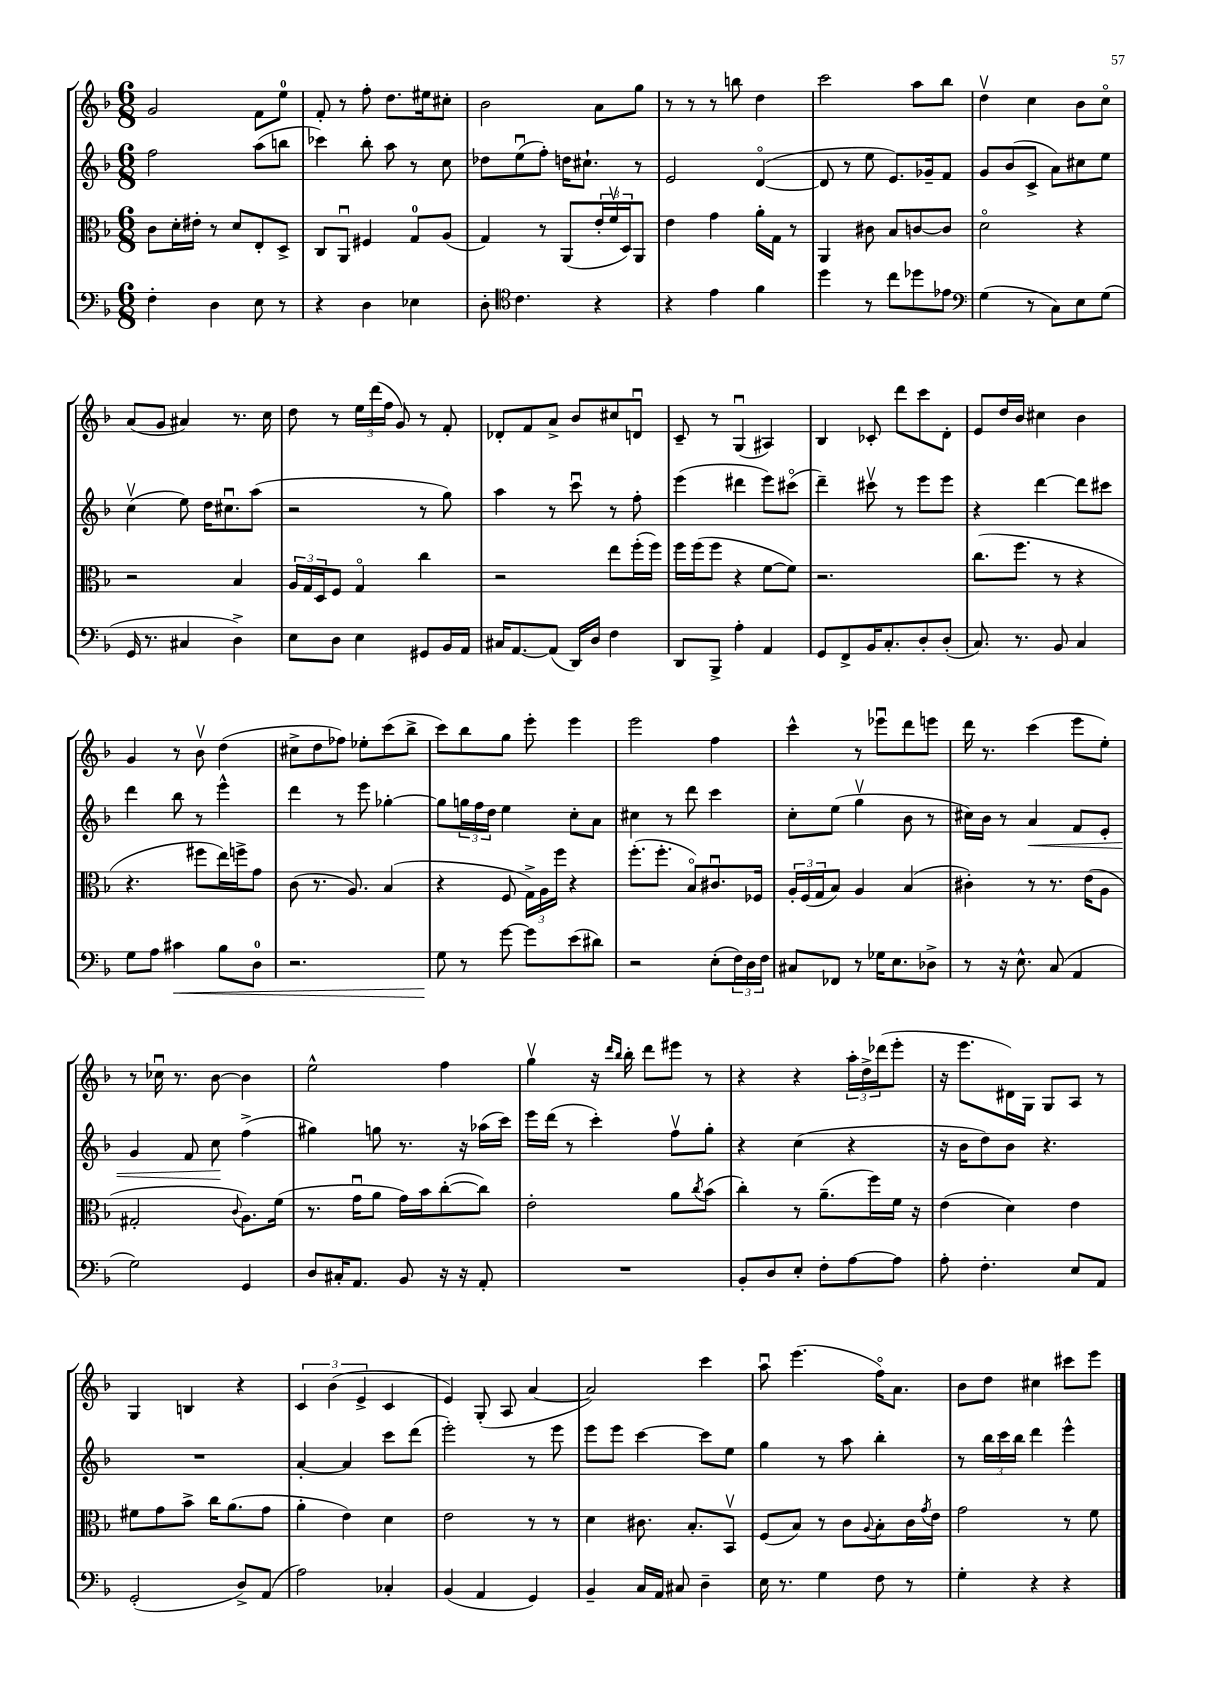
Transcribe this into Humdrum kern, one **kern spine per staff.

**kern	**dynam	**kern	**kern	**dynam	**kern
*part4	*part4	*part3	*part2	*part2	*part1
*staff4	*staff4	*staff3	*staff2	*staff2	*staff1
*clefF4	*	*clefC3	*clefG2	*	*clefG2
*k[b-]	*	*k[b-]	*k[b-]	*	*k[b-]
*M6/8	*	*M6/8	*M6/8	*	*M6/8
=21	=21	=21	=21	=21	=21
4F'\	.	8c\L	2ff\	.	2g/
.	.	16d'\L	.	.	.
.	.	16e#X'\JJ	.	.	.
4D\	.	8r	.	.	.
.	.	8d/L	.	.	.
8E\	.	8E'/	(8aa\L	.	8f\L
8r	.	8D^/J	8bbn\J	.	8ee\J
=22	=22	=22	=22	=22	=22
4r	.	8C/L	4ccc-X\)	.	8f'/
.	.	8AAu/J	.	.	8r
4D\	.	4F#X/	8bb-'\	.	8ff'\
.	.	.	8aa\	.	8.dd\L
4E-X\	.	8G/L	8r	.	.
.	.	.	.	.	16ee#X\k
.	.	(8A/J	8cc\	.	8cc#X'\J
=23	=23	=23	=23	=23	=23
8D'\	.	4G/)	8dd-X\L	.	2b-\
*clefC4	*	*	*	*	*
4.c\	.	.	(8eeu\	.	.
.	.	8r	8ff'\J)	.	.
.	.	(8AA/L	16ddn\KL	.	.
.	.	.	8.cc#X`\J	.	.
4r	.	24e'/L	.	.	8a\L
.	.	24fv/	.	.	.
.	.	24D/J)	.	.	.
.	.	8AA/J	8r	.	8gg\J
=24	=24	=24	=24	=24	=24
4r	.	4e\	2e/	.	8r
.	.	.	.	.	8r
4e\	.	4g\	.	.	8r
.	.	.	.	.	8bbn\
4f\	.	16a'\LL	([4d/	.	4dd\
.	.	16G\JJ	.	.	.
.	.	8r	.	.	.
=25	=25	=25	=25	=25	=25
4dd\	.	4AA/	8d/]	.	2ccc\
.	.	.	8r	.	.
8r	.	8c#X\	8ee\	.	.
8cc\L	.	8B-/L	8.e/L)	.	.
8dd-X\	.	[8cn/	.	.	8aa\L
.	.	.	16g-X~/k	.	.
8e-X\J	.	8c/J]	8f/J	.	8bb-\J
=26	=26	=26	=26	=26	=26
*clefF4	*	*	*	*	*
(4G\	.	2d\	8g/L	.	4ddv\
.	.	.	(8b-/	.	.
8r	.	.	8c^/J	.	4cc\
8C\L)	.	.	8a\L)	.	.
8E\	.	4r	8cc#X\	.	8b-\L
(8G\J	.	.	8ee\J	.	8cc\J
!!LO:LB:g=z
=27	=27	=27	=27	=27	=27
16GG/	.	2r	(4ccv\	.	(8a/L
8.r	.	.	.	.	.
.	.	.	.	.	8g/J
4C#X/	.	.	8ee\)	.	4a#X/)
.	.	.	16dd\KL	.	.
.	.	.	8.cc#Xu\	.	.
4D^\)	.	4B-/	.	.	8.r
.	.	.	(8aa\J	.	.
.	.	.	.	.	16cc\
=28	=28	=28	=28	=28	=28
8E\L	.	24A/LL	2r	.	8dd\
.	.	24G/	.	.	.
.	.	24D/J	.	.	.
8D\J	.	8F/J	.	.	8r
4E\	.	4G/	.	.	24ee\LL
.	.	.	.	.	(24ddd\
.	.	.	.	.	24ff\JJ
.	.	.	.	.	8g/)
8GG#X/L	.	4cc\	8r	.	8r
16BB-/L	.	.	8gg\)	.	8f'/
16AA/JJ	.	.	.	.	.
=29	=29	=29	=29	=29	=29
16C#X/KL	.	2r	4aa\	.	8d-X'/L
[8.AA/	.	.	.	.	.
.	.	.	.	.	8f/
(8AA/J]	.	.	8r	.	8a^/J
16DD/LL)	.	.	8cccu\	.	8b-/L
16D/JJ	.	.	.	.	.
4F\	.	8ee\L	8r	.	8cc#X/
.	.	(16ff'\L	8ff'\	.	8dnu/J
.	.	16ff\JJ)	.	.	.
=30	=30	=30	=30	=30	=30
8DD/L	.	16ff\LL	(4eee\	.	8c~/
.	.	(16ff\J	.	.	.
8BBB-^/J	.	8ff\J	.	.	8r
4A'\	.	4r	4ddd#X\	.	(4Gu/
4AA/	.	[8f\L	8eee\L)	.	4A#X/)
.	.	8f\J])	(8ccc#X\J	.	.
=31	=31	=31	=31	=31	=31
8GG/L	.	2.r	4ddd~\)	.	4B-/
8FF^/	.	.	.	.	.
16BB-/K	.	.	8ccc#Xv\	.	8c-X'/
8.C'/	.	.	.	.	.
.	.	.	8r	.	8ddd\L
8D'/	.	.	8eee\L	.	8ccc\
(8D'/J	.	.	8eee\J	.	8d'\J
=32	=32	=32	=32	=32	=32
8.C/)	.	(8.cc\L	4r	.	8e/L
.	.	.	.	.	16dd/L
8.r	.	8.ff\J	.	.	16b-/JJ
.	.	.	[4ddd\	.	4cc#X\
8BB-/	.	8r	.	.	.
4C/	.	4r	8ddd\L]	.	4b-\
.	.	.	8ccc#X\J	.	.
!!LO:LB:g=z
=33	=33	=33	=33	=33	=33
8G\L	.	4.r	4ddd\	.	4g/
8A\J	.	.	.	.	.
!	!LO:HP:b	!	!	!	!
4c#X\	<	.	8bb-\	.	8r
.	.	8ff#X\L	8r	.	8b-v\
8B-\L	.	16ee\L)	4eee^^\	.	(4dd\
.	.	16ffn^\J	.	.	.
8D\J	.	8g\J	.	.	.
=34	=34	=34	=34	=34	=34
2.r	.	(8c\	4ddd\	.	8cc#X^\L
.	.	8.r	.	.	8dd\
.	.	.	8r	.	8ff-X\J)
.	.	8.A/)	.	.	.
.	.	.	8eee\	.	8ee-X'\L
.	.	(4B-/	[4gg-X'\	.	(8ccc\
.	.	.	.	.	8bb-^\J
=35	=35	=35	=35	=35	=35
8G\	.	4r	8gg-\L]	.	8ccc\L)
8r	[	.	24ggn\L	.	8bb-\
.	.	.	24ff\	.	.
.	.	.	24dd\JJ	.	.
[8g\	.	8F/	4ee\	.	8gg\J
8g\L]	.	24G^\LL)	.	.	8eee'\
.	.	24A\	.	.	.
.	.	24ff\JJ	.	.	.
(8e\	.	4r	8cc'\L	.	4eee\
8d#X\J)	.	.	8a\J	.	.
=36	=36	=36	=36	=36	=36
2r	.	(8.ff'\L	4cc#X\	.	2eee\
.	.	8.ff'\J	.	.	.
.	.	.	8r	.	.
.	.	8B-/L)	8ddd\	.	.
(8E'\L	.	8.c#Xu/	4ccc\	.	4ff\
24F\L)	.	.	.	.	.
24D\	.	.	.	.	.
.	.	16F-X/Jk	.	.	.
24F\JJ	.	.	.	.	.
=37	=37	=37	=37	=37	=37
8C#X/L	.	24A'/LL	8cc'\L	.	4ccc^^\
.	.	(24F/	.	.	.
.	.	24G/J	.	.	.
8FF-X/J	.	8B-/J)	(8ee\J	.	.
8r	.	4A/	4ggv\	.	8r
16G-X\KL	.	.	.	.	8eee-Xu\L
8.E\	.	.	.	.	.
.	.	(4B-/	8b-\	.	8ddd\
8D-X^\J	.	.	8r	.	8eeen\J
=38	=38	=38	=38	=38	=38
8r	.	4c#X'\)	16cc#X\LL)	.	16ddd\
.	.	.	16b-\JJ	.	8.r
16r	.	.	8r	.	.
8.E^^\	.	.	.	.	.
!	!	!	!	!LO:HP:b	!
.	.	8r	4a/	<	(4ccc\
(8C/	.	8.r	.	.	.
4AA/	.	.	8f/L	.	8eee\L
.	.	(16e\KL	.	.	.
.	.	8A\J	8e'/J	.	8ee'\J)
!!LO:LB:g=z
=39	=39	=39	=39	=39	=39
2G\)	.	2G#X'/	4g/	.	8r
.	.	.	.	.	16cc-Xu\
.	.	.	.	.	8.r
.	.	.	8f/	.	.
.	.	.	8cc\	.	[8b-\
.	.	8qqc/	.	.	.
4GG/	.	8.A\L)	(4ff^\	[	4b-\]
.	.	(16f\Jk	.	.	.
=40	=40	=40	=40	=40	=40
8D/L	.	8.r	4gg#X\)	.	2ee^^\
16C#X'/K	.	.	.	.	.
8.AA/J	.	16gu\KL	.	.	.
.	.	8a\J	8ggn\	.	.
8BB-/	.	16g\LL)	8.r	.	.
.	.	16b-\J	.	.	.
16r	.	([8cc'\	.	.	4ff\
16r	.	.	16r	.	.
8AA'/	.	8cc\J])	(16aa-X\LL	.	.
.	.	.	16ccc\JJ)	.	.
=41	=41	=41	=41	=41	=41
2.r	.	2e'\	16eee\LL	.	4ggv\
.	.	.	(16ddd\JJ	.	.
.	.	.	8r	.	.
.	.	.	4ccc'\)	.	16r
.	.	.	.	.	16qqddd/LL
.	.	.	.	.	16qqbb-/JJ
.	.	.	.	.	16bb-'\
.	.	.	.	.	8ddd\L
.	.	8a\L	8ffv\L	.	8eee#X\J
.	.	8qcc/	.	.	.
.	.	(8b-\J	8gg'\J	.	8r
=42	=42	=42	=42	=42	=42
8BB-'/L	.	4cc'\)	4r	.	4r
8D/	.	.	.	.	.
8E'/J	.	8r	(4cc\	.	4r
8F'\L	.	(8.a~\L	.	.	.
[8A\	.	.	4r	.	24aa'\LL
.	.	.	.	.	24dd^\
.	.	16ff\L)	.	.	.
.	.	.	.	.	(24ddd-X\J
8A\J]	.	16f\JJ	.	.	8eee'\J
.	.	16r	.	.	.
=43	=43	=43	=43	=43	=43
8A'\	.	(4e\	16r	.	16r
.	.	.	16b-\KL	.	8.eee\L
4.F'\	.	.	8dd\)	.	.
.	.	4d\)	8b-\J	.	16d#X\L)
.	.	.	.	.	16G\JJ
.	.	.	4.r	.	8G/L
8E/L	.	4e\	.	.	8A/J
8AA/J	.	.	.	.	8r
!!LO:LB:g=z
=44	=44	=44	=44	=44	=44
(2GG'/	.	8f#X\L	2.r	.	4G/
.	.	8g\	.	.	.
.	.	8b-^\J	.	.	4Bn/
.	.	16cc\KL	.	.	.
.	.	(8.a\	.	.	.
8D^/L)	.	.	.	.	4r
(8AA/J	.	8g\J	.	.	.
=45	=45	=45	=45	=45	=45
2A\)	.	4a'\	[4a'/	.	6c/
.	.	.	.	.	(6b-\
.	.	4e\)	4a/]	.	.
.	.	.	.	.	6e^/
4C-X'/	.	4d\	8ccc\L	.	4c/
.	.	.	(8ddd\J	.	.
=46	=46	=46	=46	=46	=46
(4BB-/	.	2e\	2eee'\)	.	4e/)
4AA/	.	.	.	.	(8G'/
.	.	.	.	.	8A/
4GG/)	.	8r	8r	.	[4a/
.	.	8r	8eee\	.	.
=47	=47	=47	=47	=47	=47
4BB-~/	.	4d\	8eee\L	.	2a/])
.	.	.	8eee\J	.	.
16C/LL	.	8.c#X\	[4ccc\	.	.
16AA/JJ	.	.	.	.	.
8C#X/	.	.	.	.	.
.	.	8.B-'/L	.	.	.
4D~\	.	.	8ccc\L]	.	4ccc\
.	.	8BB-v/J	8ee\J	.	.
=48	=48	=48	=48	=48	=48
16E\	.	(8F/L	4gg\	.	8aau\
8.r	.	.	.	.	.
.	.	8B-/J)	.	.	(4.eee\
4G\	.	8r	8r	.	.
.	.	8c\L	8aa\	.	.
.	.	8qqA/	.	.	.
8F\	.	8B-'\	4bb-'\	.	16ff\KL)
.	.	.	.	.	8.a\J
8r	.	16c\L	.	.	.
.	.	8qg/	.	.	.
.	.	16e\JJ	.	.	.
=49	=49	=49	=49	=49	=49
4G'\	.	2g\	8r	.	8b-\L
.	.	.	24bb-\LL	.	8dd\J
.	.	.	24ccc\	.	.
.	.	.	24bb-\JJ	.	.
4r	.	.	4ddd\	.	4cc#X\
4r	.	8r	4eee^^\	.	8ccc#X\L
.	.	8f\	.	.	8eee\J
==	==	==	==	==	==
*-	*-	*-	*-	*-	*-
